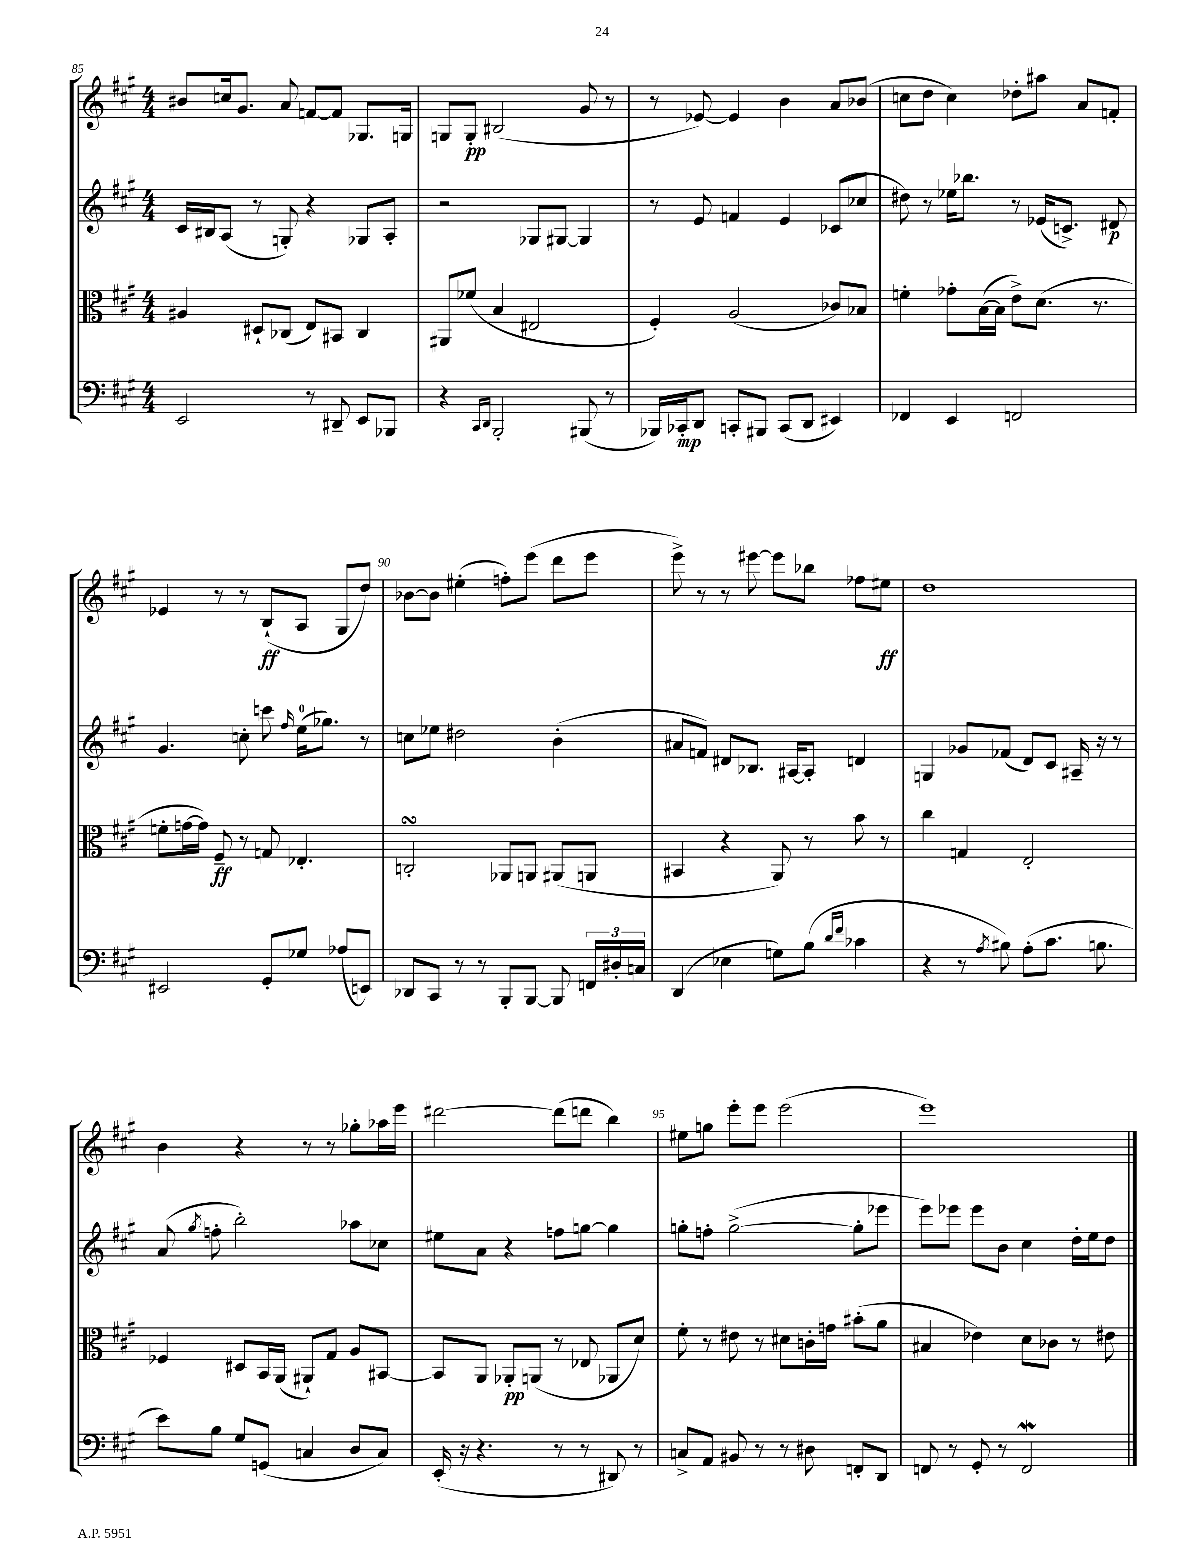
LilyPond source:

<<
\new StaffGroup <<
\new Staff = "s0" {
    \clef treble \key a \major \numericTimeSignature \time 4/4
    \autoBeamOff bis'8[ c''16 gis'8.] a'8 f'8[~ f'8] ges8.[ g16] |
    g8[ g8]-.\pp bis2( gis'8 r8 |
    r8 ees'8~) ees'4 b'4 a'8[ bes'8]( |
    c''8[ d''8] c''4) des''8[-. ais''8] a'8[ f'8]-. |
    ees'4 r8 r8 b8[-!\ff( a8] gis8[ d''8]) |
    bes'8[~ bes'8] eis''4-.( f''8[-.) e'''8]( d'''8[ e'''8] |
    e'''8->) r8 r8 eis'''8~ eis'''8[ bes''8] fes''8[ eis''8]\ff |
    d''1 |
    b'4 r4 r8 r8 ges''8[-. aes''16 e'''16] |
    dis'''2~ dis'''8[( d'''8] b''4) |
    eis''8[ g''8] e'''8[-. e'''8] e'''2( |
    e'''1) \bar "|." |
}
\new Staff = "s1" {
    \clef treble \key a \major \numericTimeSignature \time 4/4
    \autoBeamOff cis'16[ bis16 a8]( r8 g8-.) r4 ges8[ a8]-. |
    r2 ges8[ gis8]~ gis4 |
    r8 e'8 f'4 e'4 ces'8[( ces''8] |
    dis''8) r8 ees''16[ bes''8.] r8 ees'16[( c'8.]->) dis'8\p |
    gis'4. c''8-. c'''8 \grace { fis''16 } e''16[-0( ges''8.]) r8 |
    c''8[ ees''8] dis''2 b'4-.( |
    ais'8[ f'8]) dis'8[ bes8.] ais16[~ ais8]-. d'4 |
    g4 ges'8[ fes'8]( d'8[) cis'8] ais16-- r16 r8 |
    a'8( \acciaccatura { gis''8 } f''8-. b''2-.) aes''8[ ces''8] |
    eis''8[ a'8] r4 f''8[ g''8]~ g''4 |
    g''8[-. f''8]-. g''2~->( g''8[-. ees'''8] |
    e'''8[) ees'''8] ees'''8[ b'8] cis''4 d''16[-. e''16 d''8] \bar "|." |
}
\new Staff = "s2" {
    \clef alto \key a \major \numericTimeSignature \time 4/4
    \autoBeamOff ais4 dis8[-! ces8]( e8[) bis,8] ces4 |
    ais,8[ fes'8]( b4 eis2 |
    fis4-.) a2( ces'8[) bes8] |
    f'4-. ges'8[-. b16~( b16] e'8[->) d'8.]( r8. |
    f'8[-. g'16~ g'16]) fis8--\ff r8 g8 ees4.-. |
    c2-.\turn aes,8[ a,8] ais,8[( a,8] |
    bis,4 r4 a,8) r8 b'8 r8 |
    cis''4 g4 e2-. |
    fes4 dis8[ b,16 a,16]( ais,8[-!) gis8] a8[ bis,8]~ |
    bis,8[ a,8] aes,8[-.\pp a,8]( r8 ees8 aes,8[ d'8]) |
    fis'8-. r8 eis'8 r8 dis'8[ c'16-. g'16] bis'8[-.( a'8] |
    bis4 ees'4) d'8[ ces'8] r8 eis'8 \bar "|." |
}
\new Staff = "s3" {
    \clef bass \key a \major \numericTimeSignature \time 4/4
    \autoBeamOff e,2 r8 dis,8-- e,8[ bes,,8] |
    r4 \grace { cis,16[ d,16] } b,,2-. bis,,8( r8 |
    bes,,16[) ces,16-.\mp d,8] c,8[-. bis,,8] c,8[( d,8] eis,4) |
    fes,4 e,4 f,2 |
    eis,2 gis,8[-. ges8] aes8[( e,8]) |
    des,8[ cis,8] r8 r8 b,,8[-. b,,8]~ b,,8 \tuplet 3/2 { f,16[ dis16-. c16] } |
    d,4( ees4 g8[) b8]( \grace { d'16[ fis'16] } ces'4 |
    r4 r8 \acciaccatura { a8 } bis8) a8[-.( cis'8.] b8. |
    e'8[) b8] gis8[ g,8]( c4 d8[ c8]) |
    e,16-.( r16 r4. r8 r8 dis,8) r8 |
    c8[-> a,8] bis,8 r8 r8 dis8 f,8[-. d,8] |
    f,8 r8 gis,8-. r8 f,2\mordent \bar "|." |
}
>>
>>
\layout { \context { \Score currentBarNumber = #85 \override BarNumber.break-visibility = ##(#f #t #t) barNumberVisibility = #(every-nth-bar-number-visible 5) } }
